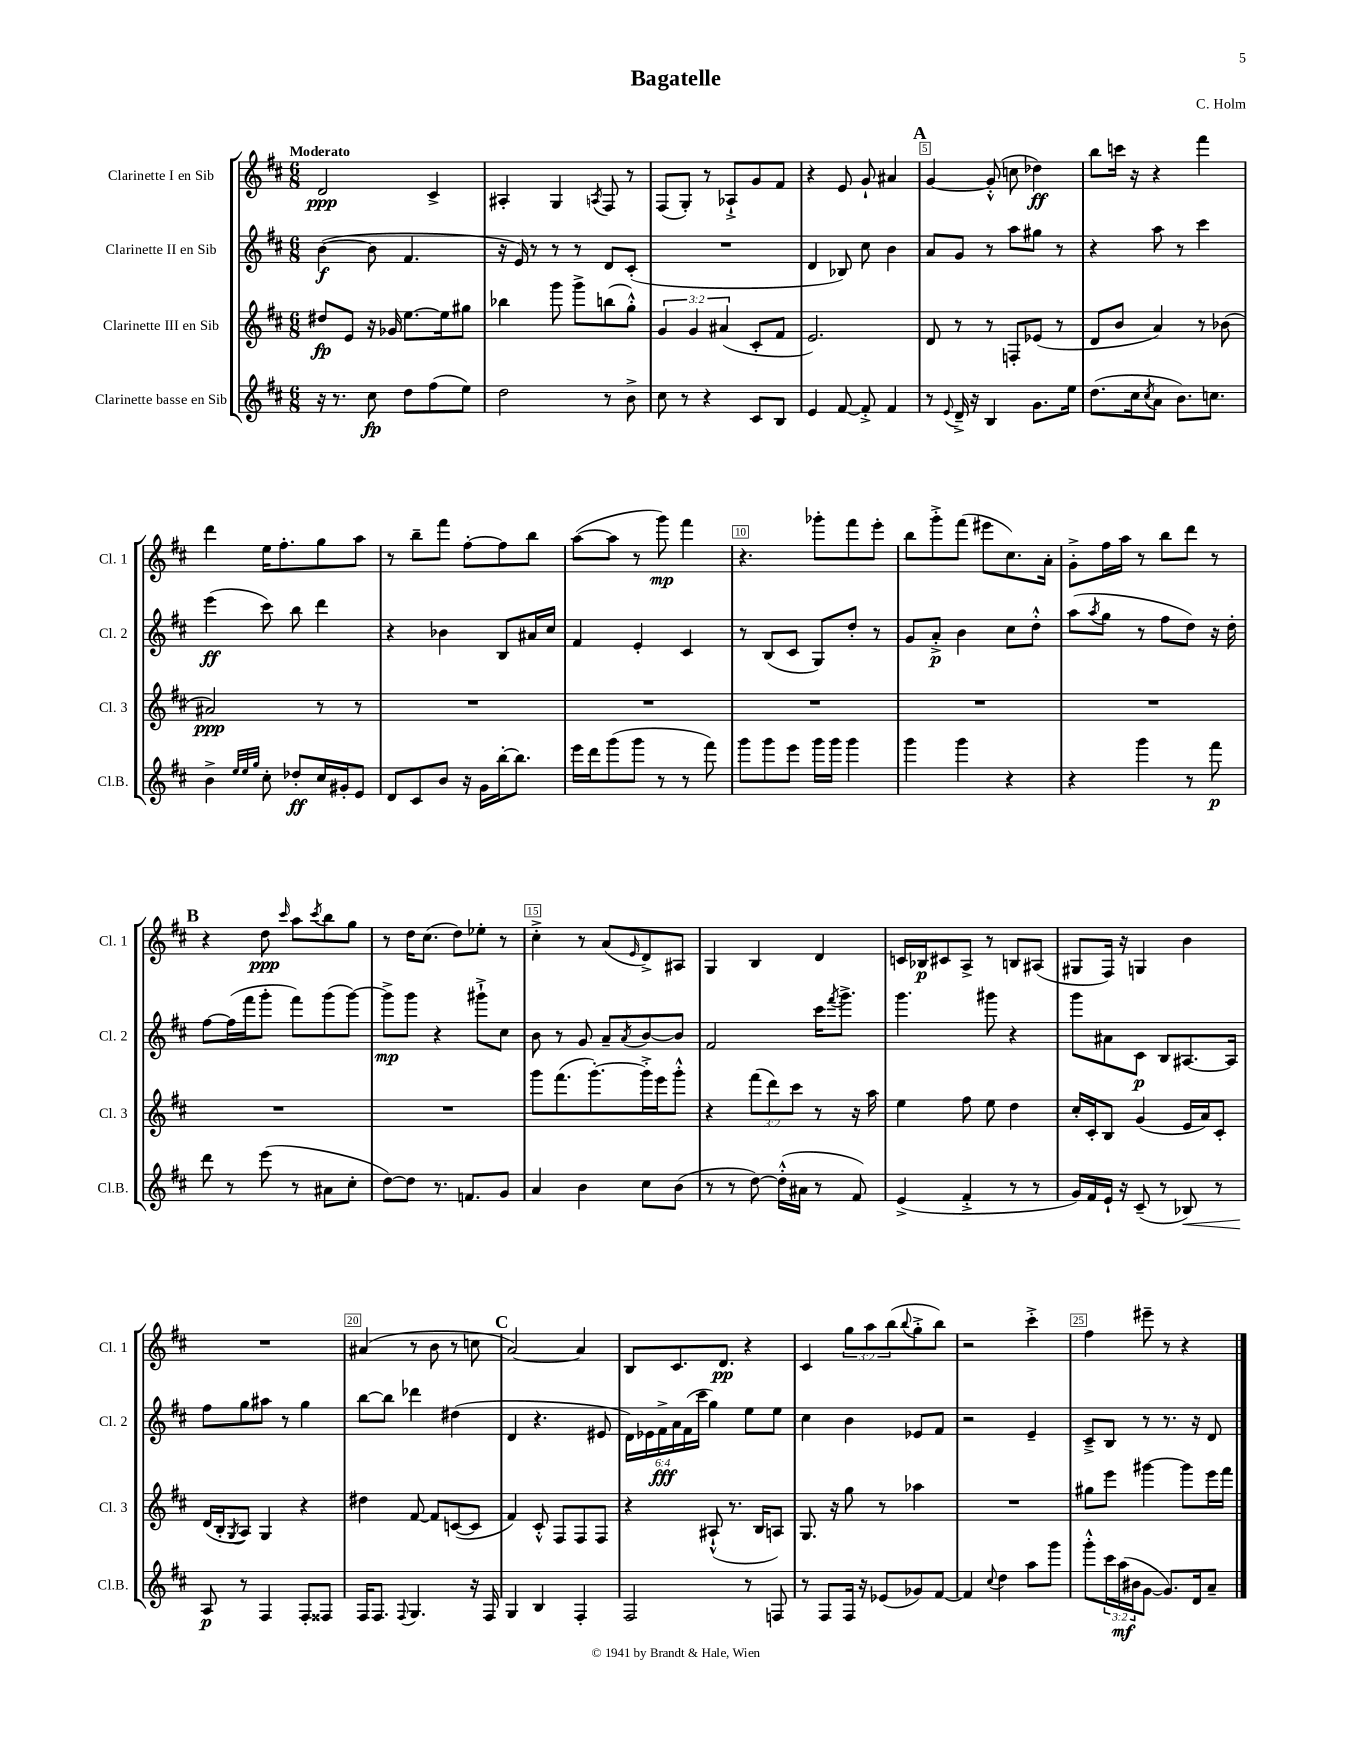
\header { title = "Bagatelle" composer = "C. Holm" }
<<
\new StaffGroup <<
\new Staff = "s0" \with { instrumentName = "Clarinette I en Sib" shortInstrumentName = "Cl. 1" } {
    \clef treble \key d \major \numericTimeSignature \time 6/8 \override Staff.TupletNumber.text = #tuplet-number::calc-fraction-text \tempo "Moderato"
    d'2\ppp cis'4-> |
    ais4-. g4 \acciaccatura { a8 } fis8 r8 |
    fis8( g8-.) r8 aes8-!-> g'8 fis'8 |
    r4 e'8 g'8-! ais'4 |
    \mark \markup { \bold "A" } g'4~ g'8-.-^( c''8 des''4\ff) |
    b''8 c'''16 r16 r4 fis'''4 |
    d'''4 e''16 fis''8.-. g''8 a''8 |
    r8 b''8-- fis'''8 fis''8~-. fis''8 b''8 |
    a''8~( a''8 r8 g'''8\mp) fis'''4 |
    r4. ges'''8-. fis'''8 e'''8-. |
    b''8 g'''8-.-> fis'''8( eis'''8 cis''8.) a'16-. |
    g'8-.-> fis''16 a''16 r8 b''8 d'''8 r8 |
    \mark \markup { \bold "B" } r4 d''8\ppp \grace { cis'''16 } a''8 \acciaccatura { cis'''8 } b''8 g''8 |
    r8 d''16 cis''8.( d''8) ees''8-. r8 |
    cis''4-.-> r8 a'8( \grace { e'16 } d'8->) ais8 |
    g4 b4 d'4 |
    c'16 bes16\p cis'8 a8-> r8 b8 ais8( |
    gis8 fis16) r16 g4 b'4 |
    R2. |
    ais'4( r8 b'8 r8 c''8 |
    \mark \markup { \bold "C" } a'2~) a'4 |
    b8 cis'8. d'8.\pp r4 |
    cis'4 \tuplet 3/2 { g''8 a''8 b''8( } \appoggiatura { b''8 } g''8-.-> b''8) |
    r2 cis'''4-.-> |
    fis''4 eis'''8-- r8 r4 \bar "|." |
}
\new Staff = "s1" \with { instrumentName = "Clarinette II en Sib" shortInstrumentName = "Cl. 2" } {
    \clef treble \key d \major \numericTimeSignature \time 6/8 \override Staff.TupletNumber.text = #tuplet-number::calc-fraction-text
    b'4~\f( b'8 fis'4. |
    r16 e'16) r8 r8 r8 d'8 cis'8-.( |
    R2. |
    d'4 bes8) cis''8 b'4 |
    \mark \markup { \bold "A" } a'8 g'8 r8 a''8 gis''8 r8 |
    r4 a''8 r8 cis'''4 |
    e'''4\ff( cis'''8) b''8 d'''4 |
    r4 bes'4 b8 ais'16 cis''16 |
    fis'4 e'4-. cis'4 |
    r8 b8( cis'8 g8) d''8-. r8 |
    g'8 a'8-.->\p b'4 cis''8 d''8-.-^ |
    a''8( \acciaccatura { a''8 } g''8 r8 fis''8 d''8) r16 d''16-. |
    \mark \markup { \bold "B" } fis''8~ fis''16( fis'''16 g'''8-. fis'''8) g'''8( g'''8~) |
    g'''8->\mp g'''8 r4 gis'''8-!-> cis''8 |
    b'8 r8 g'8 a'8-- \acciaccatura { a'8 } b'8~ b'8 |
    fis'2 cis'''16 \acciaccatura { fis'''8 } g'''8.-> |
    g'''4. gis'''8 r4 |
    g'''8 ais'8 cis'8\p b8 ais8.~ ais16 |
    fis''8 g''8 ais''8 r8 g''4 |
    b''8~ b''8 des'''4 dis''4( |
    \mark \markup { \bold "C" } d'4 r4. eis'8 |
    \tuplet 6/4 { d'16) ees'16 fis'16->\fff a'16 fis'16( cis'''16 } g''4) e''8 e''8 |
    cis''4 b'4 ees'8 fis'8 |
    r2 e'4-- |
    cis'8---> b8 r8 r8. r16 d'8 \bar "|." |
}
\new Staff = "s2" \with { instrumentName = "Clarinette III en Sib" shortInstrumentName = "Cl. 3" } {
    \clef treble \key d \major \numericTimeSignature \time 6/8 \override Staff.TupletNumber.text = #tuplet-number::calc-fraction-text
    dis''8\fp e'8 r16 ges'16 e''8.~ e''16 gis''8 |
    bes''4 g'''8 g'''8-> b''8( g''8-.-^) |
    \tuplet 3/2 { g'4 g'4 ais'4( } cis'8-. fis'8 |
    e'2.) |
    \mark \markup { \bold "A" } d'8 r8 r8 f8-. ees'8( r8 |
    d'8 b'8 a'4) r8 bes'8( |
    ais'2\ppp) r8 r8 |
    R2. |
    R2. |
    R2. |
    R2. |
    R2. |
    \mark \markup { \bold "B" } R2. |
    R2. |
    g'''8 fis'''8.( g'''8.~-.) g'''16-.-> e'''16 g'''8-.-^ |
    r4 \tuplet 3/2 { fis'''8( d'''8) cis'''8 } r8 r16 a''16 |
    e''4 fis''8 e''8 d''4 |
    cis''16-. cis'16-. b8 g'4( e'16 a'16) cis'8-. |
    d'16( b16-. \acciaccatura { g8 } a8) g4 r4 |
    dis''4 fis'8~ fis'8 c'8~( c'8 |
    \mark \markup { \bold "C" } fis'4) cis'8-.-^ fis8 fis8 fis8 |
    r4 ais8-!-^( r8. b16 a8) |
    g8. r16 g''8 r8 aes''4 |
    R2. |
    gis''8 e'''8 gis'''4~ gis'''8 e'''16 fis'''16 \bar "|." |
}
\new Staff = "s3" \with { instrumentName = "Clarinette basse en Sib" shortInstrumentName = "Cl.B." } {
    \clef treble \key d \major \numericTimeSignature \time 6/8 \override Staff.TupletNumber.text = #tuplet-number::calc-fraction-text
    r16 r8. cis''8\fp d''8 fis''8( e''8) |
    d''2 r8 b'8-> |
    cis''8 r8 r4 cis'8 b8 |
    e'4 fis'8~ fis'8-.-> fis'4 |
    \mark \markup { \bold "A" } r8 \appoggiatura { e'8 } d'16---> r16 b4 g'8. e''16 |
    d''8.( cis''16 \acciaccatura { cis''8 } a'8 b'8.) c''8. |
    b'4-> \grace { e''32 e''32 g''32 } cis''8-. des''8-.\ff cis''16 gis'16-. e'8 |
    d'8 cis'8 b'8 r16 g'16 b''16~-. b''8. |
    e'''16 d'''16 g'''8( g'''8 r8 r8 fis'''8) |
    g'''8 g'''8 e'''8 g'''16 g'''16 g'''4 |
    g'''4 g'''4 r4 |
    r4 g'''4 r8 fis'''8\p |
    \mark \markup { \bold "B" } d'''8 r8 e'''8( r8 ais'8 cis''8-. |
    d''8~) d''8 r8. f'8. g'8 |
    a'4 b'4 cis''8 b'8( |
    r8 r8 d''8~) d''16-.-^( ais'16 r8 fis'8) |
    e'4->( fis'4-.-> r8 r8 |
    g'16) fis'16 e'16-! r16 cis'8--( r8 bes8\<) r8 |
    a8\p\! r8 fis4 fis8-. fisis8 |
    fis16 fis8. \appoggiatura { fis8 } g4. r16 fis16 |
    \mark \markup { \bold "C" } g4 b4 fis4-. |
    fis2 r8 f8 |
    r8 fis8 fis16 r16 ees'8( ges'8) fis'8~ |
    fis'4 \appoggiatura { cis''8 } d''4 a''8 g'''8 |
    g'''8-.-^ \tuplet 3/2 { cis'''16 a''16\mf( bis'16 } g'8~ g'8.) d'16 a'8-- \bar "|." |
}
>>
>>
\layout { \context { \Score \override BarNumber.break-visibility = ##(#f #t #t) barNumberVisibility = #(every-nth-bar-number-visible 5) \override BarNumber.stencil = #(make-stencil-boxer 0.1 0.3 ly:text-interface::print) } }
